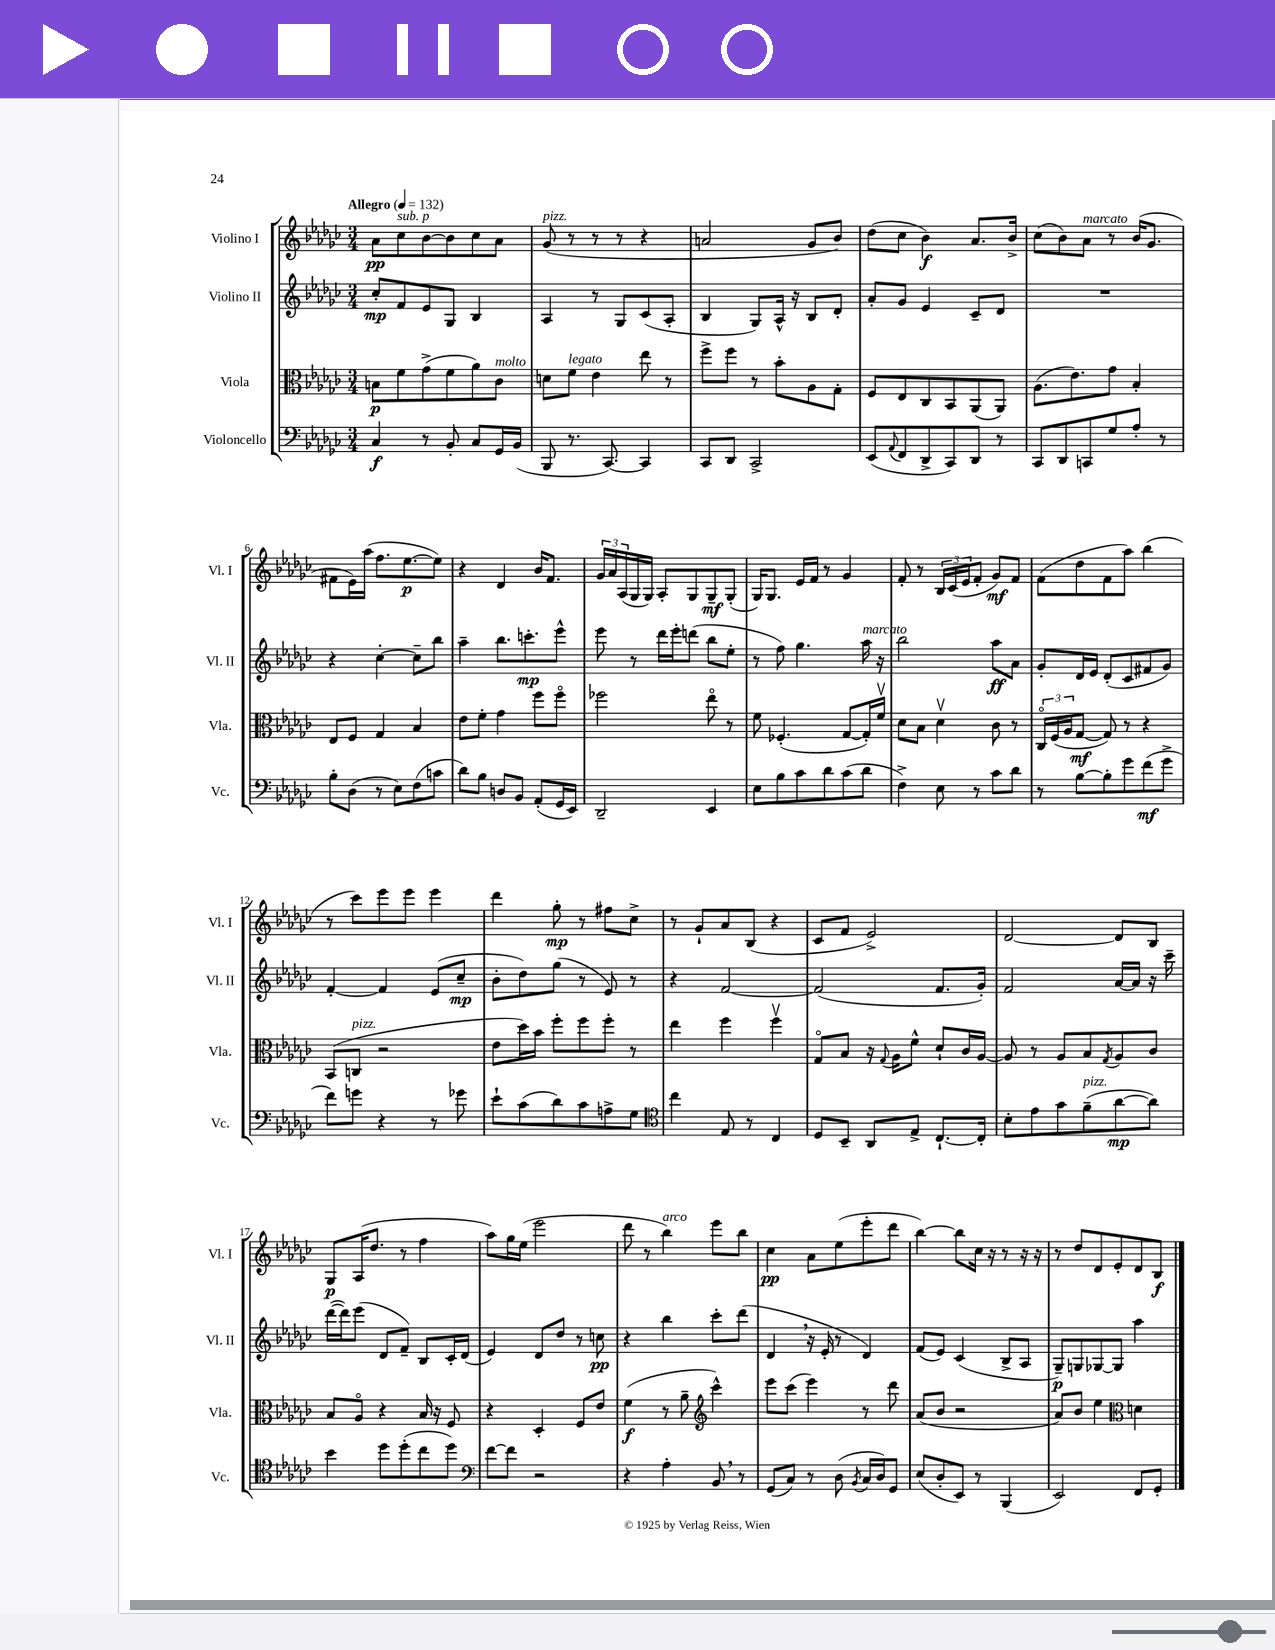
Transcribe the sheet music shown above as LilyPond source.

<<
\new StaffGroup <<
\new Staff = "s0" \with { instrumentName = "Violino I" shortInstrumentName = "Vl. I" } {
    \clef treble \key ges \major \numericTimeSignature \time 3/4 \tempo "Allegro" 4 = 132
    aes'8\pp ces''8^\markup { \italic "sub. p" } bes'8~ bes'8 ces''8 aes'8 |
    ges'8^\markup { \italic "pizz." }( r8 r8 r8 r4 |
    a'2 ges'8 bes'8) |
    des''8( ces''8 bes'4\f) aes'8. bes'16-> |
    ces''8( bes'8) aes'8^\markup { \italic "marcato" } r8 bes'16( ges'8. |
    fis'8 ees'16) aes''16( f''8. ees''8.~\p ees''8) |
    r4 des'4 bes'16 f'8. |
    \tuplet 3/2 { ges'16 aes'16 aes16( } ges16 ges16) aes8-. ges8 ges8--\mf ges8-.( |
    ges16) ges8. ees'16 f'16 r8 ges'4 |
    f'8-. r8 \tuplet 3/2 { bes16 ces'16( ees'16 } f'8-. ges'8\mf) f'8 |
    f'8( des''8 f'8 aes''8) bes''4( |
    r8 ces'''8) ees'''8 ees'''8 ees'''4 |
    des'''4 ges''8-.\mp r8 fis''8 ces''8-> |
    r8 ges'8-! aes'8 bes8( r4 |
    ces'8 f'8 ees'2->) |
    des'2~ des'8 bes8 |
    ges8\p aes16( des''8. r8 f''4 |
    aes''8) ges''16 ees''16( ees'''2 |
    des'''8 r8 bes''4^\markup { \italic "arco" }) ees'''8 bes''8 |
    ces''4\pp aes'8 ees''8( ees'''8-. des'''8 |
    bes''4~) bes''8 ces''16 r16 r8 r16 r16 |
    r8 des''8 des'8 ees'8-. des'8 bes8\f \bar "|." |
}
\new Staff = "s1" \with { instrumentName = "Violino II" shortInstrumentName = "Vl. II" } {
    \clef treble \key ges \major \numericTimeSignature \time 3/4
    ces''8-.\mp f'8 ees'8 ges8 bes4 |
    aes4 r8 ges8 ces'8( aes8-. |
    bes4 ges8) aes16-^ r16 bes8 des'8-. |
    aes'8-. ges'8 ees'4 ces'8-- des'8 |
    R2. |
    r4 ces''4~-. ces''8-- bes''8 |
    aes''4-- bes''8. c'''8.-.\mp ees'''8-^ |
    ees'''8 r8 des'''16 ees'''16-. d'''8( bes''8 ees''8-. |
    r8 f''8) ges''4. aes''16^\markup { \italic "marcato" } r16 |
    bes''2 aes''8\ff aes'8 |
    ges'8-. des'16 ees'16 des'8-.( ces'8 fis'8 ges'8) |
    f'4~-. f'4 ees'8( ces''8--\mp |
    bes'8-. des''8) ges''8( r8 ees'8) r8 |
    r4 f'2~ |
    f'2( f'8. ges'16-.) |
    f'2 aes'16~ aes'16 r16 ces'''16-- |
    des'''16~( des'''16) ees'''8( des'8 f'8--) bes8 ces'16-. des'16( |
    ees'4) des'8 des''8 r8 c''8\pp |
    r4 bes''4 ces'''8-. des'''8( |
    des'4 \breathe r16 ees'16-. r8 des'4) |
    f'8( ees'8) ces'4( bes8-> aes8 |
    ges8--\p) g8 ges8~ ges8 aes''4 \bar "|." |
}
\new Staff = "s2" \with { instrumentName = "Viola" shortInstrumentName = "Vla." } {
    \clef alto \key ges \major \numericTimeSignature \time 3/4
    b8\p f'8 ges'8->( f'8 aes'8) ces'8^\markup { \italic "molto" } |
    d'8 f'8^\markup { \italic "legato" } ees'4 ees''8 r8 |
    f''8-> f''8 r8 bes'8-. aes8 ges8-. |
    f8 ees8 ces8 bes,8 aes,8( aes,8) |
    aes8.( ees'8.) ges'8 bes4-. |
    ees8 f8 ges4 bes4 |
    ees'8 f'8-. ges'4 f''8 f''8\flageolet |
    fes''2 ees''8\flageolet r8 |
    f'8 fes4.-.( ges8~ ges16-.) f'16\upbow |
    des'8 bes8 des'4\upbow ces'8 r8 |
    \tuplet 3/2 { ces16\flageolet f16( aes16 } ges8~\mf ges8) r8 r4 |
    bes,8( c8^\markup { \italic "pizz." } r2 |
    ees'8 des''16) bes'16 f''8-. f''8 f''8-. r8 |
    ees''4 f''4 f''4\upbow |
    ges8\flageolet bes8 r16 \appoggiatura { ges8 } aes16 f'8-^ des'8-! ces'16 aes16~ |
    aes8 r8 aes8 bes8 \acciaccatura { ges8 } aes8 ces'8 |
    bes8 aes8\flageolet r4 bes16 r16 f8 |
    r4 des4-. f8 ees'8 |
    f'4\f( r8 aes'8-- \clef treble ces'''4-^) |
    ees'''8 ces'''8( ees'''4) r8 des'''8 |
    aes'8( bes'8 r2 |
    aes'8) bes'8 ees''4 \clef alto d'4 \bar "|." |
}
\new Staff = "s3" \with { instrumentName = "Violoncello" shortInstrumentName = "Vc." } {
    \clef bass \key ges \major \numericTimeSignature \time 3/4
    ces4\f r8 bes,8-. ces8 ges,16 bes,16( |
    bes,,8 r8. ces,8.~) ces,4 |
    ces,8 des,8 ces,2-> |
    ees,8( \appoggiatura { aes,8 } f,8 des,8-> ces,8) des,8 r8 |
    ces,8 des,8 c,8 ges8 aes8-. r8 |
    bes8-. des8( r8 ees8) f8( c'8 |
    des'8) bes8 d8 bes,8 aes,8-.( ges,16 ees,16) |
    des,2-- ees,4 |
    ees8 bes8 ces'8 des'8 ces'8( des'8 |
    f4->) ees8 r8 ces'8 des'8 |
    r8 bes8~ bes8-. ges'8 f'8\mf( ges'8-> |
    f'8) g'8 r4 r8 ges'8 |
    ees'8-! ces'8( des'8) ces'8 a8-> ges8 |
    \clef tenor ces''4 ees8 r8 ces4 |
    des8 bes,8-- aes,8 ees8-> ces8.~-! ces16-. |
    bes8-. ees'8 ges'8 f'8--^\markup { \italic "pizz." }( aes'8~\mp aes'8) |
    bes'4 des''8 des''8-.( ces''8 des''8) |
    \clef bass f'8~ f'8 r2 |
    r4 aes4-. bes,8 \breathe r8 |
    ges,8( ces8) r8 des8( \acciaccatura { bes,8 } ces16 des16) ges,8 |
    ees8( des8-. ees,8) r8 bes,,4( |
    ees,2) f,8 ges,8-. \bar "|." |
}
>>
>>
